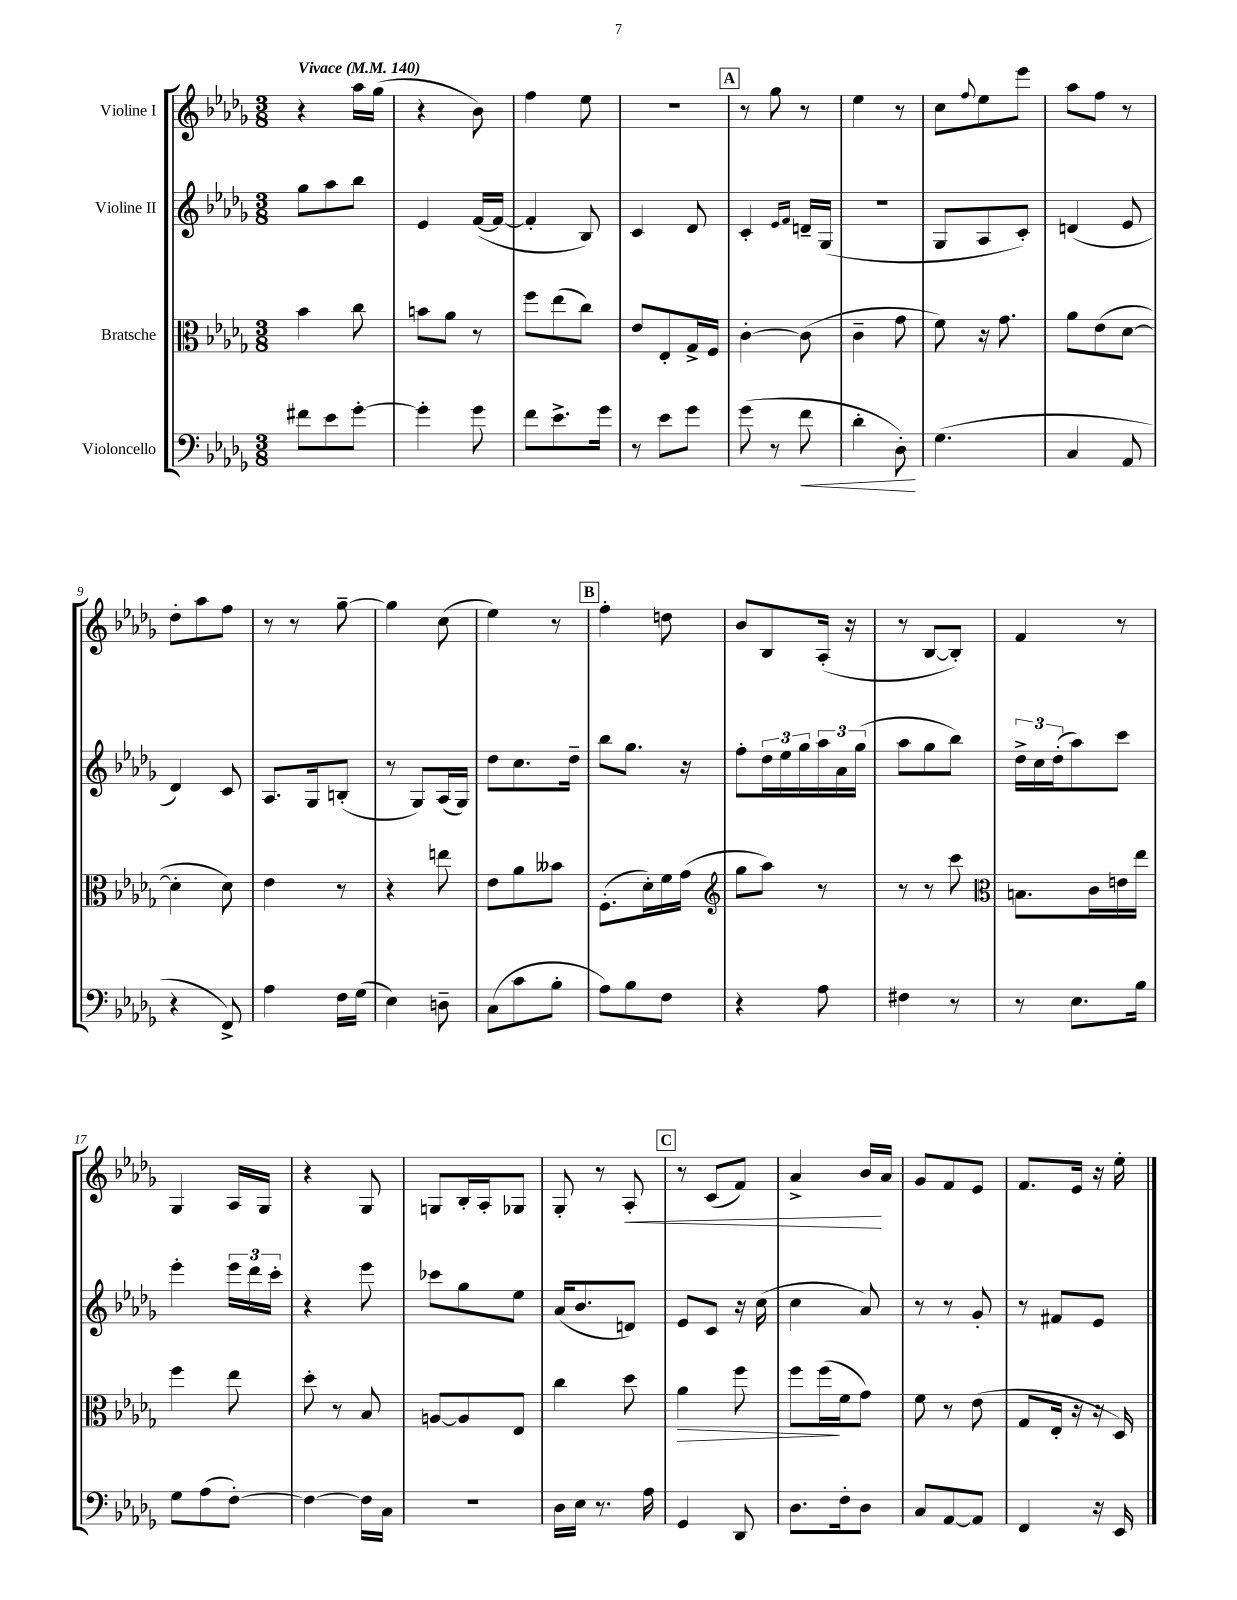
<<
\new StaffGroup <<
\new Staff = "s0" \with { instrumentName = "Violine I" } {
    \clef treble \key des \major \numericTimeSignature \time 3/8 \tempo "Vivace" 4 = 140
    r4 aes''16 ges''16( |
    r4 bes'8) |
    f''4 ees''8 |
    R4. |
    \mark \markup { \box "A" } r8 ges''8 r8 |
    ees''4 r8 |
    c''8 \appoggiatura { f''8 } ees''8 ees'''8 |
    aes''8 f''8 r8 |
    des''8-. aes''8 f''8 |
    r8 r8 ges''8~-- |
    ges''4 c''8( |
    ees''4) r8 |
    \mark \markup { \box "B" } f''4-. d''8 |
    bes'8 bes8 aes16-.( r16 |
    r8 bes8~ bes8-.) |
    f'4 r8 |
    ges4 aes16 ges16 |
    r4 ges8 |
    g8 bes16-. aes16-. ges8 |
    ges8-. r8 aes8-.\< |
    \mark \markup { \box "C" } r8 c'8( f'8) |
    aes'4-> bes'16\! aes'16 |
    ges'8 f'8 ees'8 |
    f'8. ees'16 r16 ees''16-. \bar "|." |
}
\new Staff = "s1" \with { instrumentName = "Violine II" } {
    \clef treble \key des \major \numericTimeSignature \time 3/8
    ges''8 aes''8 bes''8 |
    ees'4 f'16~( f'16~ |
    f'4-. bes8) |
    c'4 des'8 |
    \mark \markup { \box "A" } c'4-. \grace { ees'16 f'16 } d'16-- ges16( |
    R4. |
    ges8 aes8 c'8-.) |
    d'4( ees'8 |
    des'4) c'8 |
    aes8. ges16 b8-.( |
    r8 ges8) aes16( ges16) |
    des''8 c''8. des''16-- |
    \mark \markup { \box "B" } bes''8 ges''8. r16 |
    f''8-. \tuplet 3/2 { des''16 ees''16 ges''16 } \tuplet 3/2 { aes''16 aes'16 ges''16( } |
    aes''8 ges''8 bes''8) |
    \tuplet 3/2 { des''16-> c''16 des''16-.( } aes''8) c'''8 |
    ees'''4-. \tuplet 3/2 { ees'''16 des'''16 c'''16-. } |
    r4 ees'''8 |
    ces'''8 ges''8 ees''8 |
    aes'16( bes'8. d'8) |
    \mark \markup { \box "C" } ees'8 c'8 r16 c''16( |
    c''4 aes'8) |
    r8 r8 ges'8-. |
    r8 fis'8 ees'8 \bar "|." |
}
\new Staff = "s2" \with { instrumentName = "Bratsche" } {
    \clef alto \key des \major \numericTimeSignature \time 3/8
    bes'4 c''8 |
    b'8 aes'8 r8 |
    f''8 ees''8( c''8) |
    ees'8 ees8-. ges16-> f16 |
    \mark \markup { \box "A" } c'4~-. c'8( |
    c'4-- ges'8 |
    f'8) r16 ges'8. |
    aes'8 ees'8( des'8~ |
    des'4-. des'8) |
    ees'4 r8 |
    r4 e''8 |
    ees'8 aes'8 beses'8 |
    \mark \markup { \box "B" } f8.-.( des'16-.) f'16 ges'16( |
    \clef treble ges''8 aes''8) r8 |
    r8 r8 c'''8 |
    \clef alto b8. c'16 e'16 ees''16 |
    f''4 ees''8 |
    des''8-. r8 bes8 |
    a8~ a8 ees8 |
    c''4 des''8 |
    \mark \markup { \box "C" } aes'4\> f''8 |
    f''8 f''16\!( f'16 ges'8) |
    f'8 r8 ees'8( |
    ges8 ees16-. r16 r16 des16) \bar "|." |
}
\new Staff = "s3" \with { instrumentName = "Violoncello" } {
    \clef bass \key des \major \numericTimeSignature \time 3/8
    fis'8 ees'8 ges'8~-. |
    ges'4-. ges'8 |
    f'8 ees'8.-> ges'16 |
    r8 ees'8 ges'8 |
    \mark \markup { \box "A" } ges'8( r8 f'8\< |
    des'4-. des8-.\!) |
    ges4.( |
    c4 aes,8 |
    r4 f,8->) |
    aes4 f16 ges16( |
    ees4) d8-- |
    c8( c'8 bes8-. |
    \mark \markup { \box "B" } aes8) bes8 f8 |
    r4 aes8 |
    fis4 r8 |
    r8 ees8. bes16 |
    ges8 aes8( f8~-.) |
    f4~ f16 c16 |
    R4. |
    des16 ees16 r8. aes16 |
    \mark \markup { \box "C" } ges,4 des,8 |
    des8. f16-. des8 |
    c8 aes,8~ aes,8 |
    f,4 r16 ees,16 \bar "|." |
}
>>
>>
